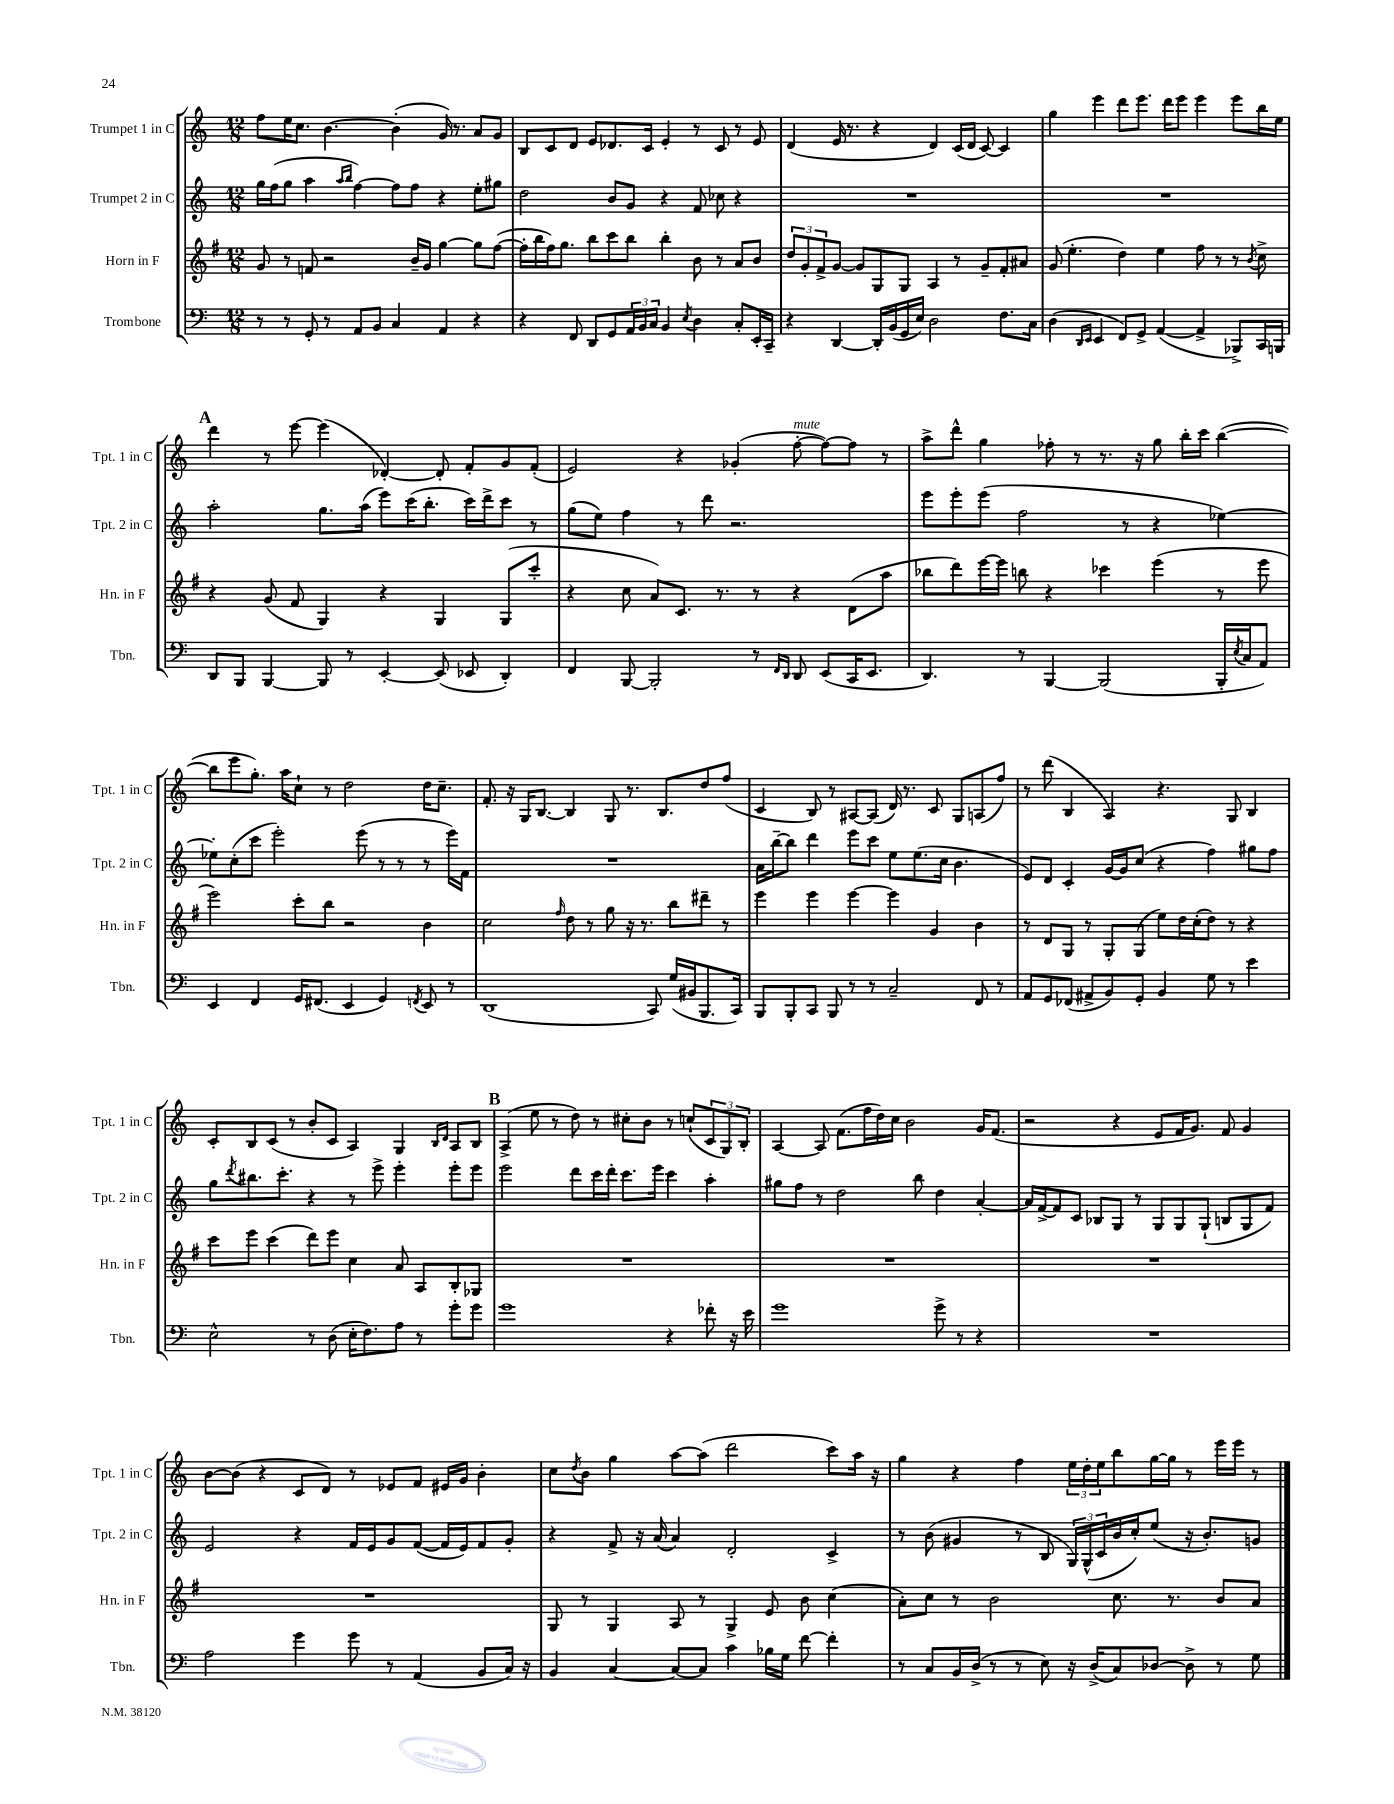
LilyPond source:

<<
\new StaffGroup <<
\new Staff = "s0" \with { instrumentName = "Trumpet 1 in C" shortInstrumentName = "Tpt. 1 in C" } {
    \clef treble \key c \major \numericTimeSignature \time 12/8
    f''8 e''16 c''8. b'4.~ b'4-.( g'16) r8. a'8 g'8 |
    b8 c'8 d'8 e'8 des'8. c'16 e'4-. r8 c'8 r8 e'8 |
    d'4( e'16 r8. r4 d'4) c'16( d'16 c'8~) c'4 |
    g''4 e'''4 d'''8 e'''8. d'''16 e'''8 e'''4 e'''8 b''16 e''16 |
    \mark \markup { \bold "A" } d'''4 r8 e'''8~ e'''4( des'4~-.) des'8-. f'8-. g'8 f'8-.( |
    e'2) r4 ges'4-.( f''8~-.^\markup { \italic "mute" } f''8~) f''8 r8 |
    a''8-> d'''8-^ g''4 fes''8-. r8 r8. r16 g''8 b''16-. c'''16 b''4~( |
    b''8 e'''8 g''8.-.) a''16 c''8-! r8 d''2 d''16 c''8.-- |
    f'8.-. r16 g16 b8.~ b4 g8 r8. b8. d''8 f''8( |
    c'4 b8) r8 ais8~ ais8( d'16) r8. c'8 g8 a8( f''8) |
    r8 d'''8( b4 a4) r4. g8 b4 |
    c'8-. b8 c'8( r8 b'8-. c'8 a4) g4 \grace { b16 d'16 } a8 b8 |
    \mark \markup { \bold "B" } a4->( e''8 r8 d''8) r8 cis''8-. b'8 r8 c''8-!( \tuplet 3/2 { c'8 g8) b8-. } |
    a4~ a8 f'8.( f''16 d''16) c''16 b'2 g'16 f'8.( |
    r2 r4 e'8 f'16 g'8.) f'8 g'4 |
    b'8~ b'8( r4 c'8 d'8) r8 ees'8 f'8 eis'16 g'16 b'4-. |
    c''8 \acciaccatura { d''8 } b'8 g''4 a''8~ a''8( d'''2 c'''8) a''16 r16 |
    g''4 r4 f''4 \tuplet 3/2 { e''16 d''16-. e''16 } b''8 g''16~ g''16 r8 e'''16 e'''16 r8 \bar "|." |
}
\new Staff = "s1" \with { instrumentName = "Trumpet 2 in C" shortInstrumentName = "Tpt. 2 in C" } {
    \clef treble \key c \major \numericTimeSignature \time 12/8
    g''16 f''16( g''8 a''4 \grace { a''16 b''16 } f''4~) f''8 f''8 r4 e''8-. gis''8 |
    d''2 b'8 g'8 r4 f'8 ces''8 r4 |
    R1. |
    R1. |
    \mark \markup { \bold "A" } a''2-. g''8. a''16( e'''8) c'''16( b''8.-. c'''16) d'''16-> c'''8 r8 |
    g''8( e''8) f''4 r8 d'''8 r2. |
    e'''8 e'''8-. e'''8( f''2 r8 r4 ees''4~) |
    ees''8-. c''8-.( c'''8 e'''2-.) e'''8( r8 r8 r8 e'''16) f'16 |
    R1. |
    a'16 b''16~-- b''8 d'''4 e'''8 c'''8 e''8 e''8.( c''16 b'4. |
    e'8) d'8 c'4-. g'16~ g'16 c''8( r4 f''4) gis''8 f''8 |
    g''8 \acciaccatura { d'''8 } bis''8. c'''8.-. r4 r8 e'''8-> e'''4-. e'''8-. e'''8 |
    \mark \markup { \bold "B" } e'''2 d'''8 c'''16 d'''16-. c'''8. e'''16 c'''4 a''4-. |
    gis''8 f''8 r8 d''2 b''8 d''4 a'4~-. |
    a'16 f'16~-> f'8 c'8 bes8 g8 r8 g8 g8 g8-!( b8 g8 f'8) |
    e'2 r4 f'16 e'16 g'8 f'8~( f'16 e'16) f'8 g'8-. |
    r4 f'8-> r16 a'16( a'4) d'2-. c'4-> |
    r8 b'8( gis'4 r8 b8 \tuplet 3/2 { g16) g16-^( c'16 } b'16 c''16-.) e''8( r16 b'8.-.) g'8 \bar "|." |
}
\new Staff = "s2" \with { instrumentName = "Horn in F" shortInstrumentName = "Hn. in F" } {
    \clef treble \key g \major \numericTimeSignature \time 12/8
    g'8 r8 f'8 r2 b'16-- g'16 g''4~ g''8 fis''8~( |
    fis''16-. b''16 fis''16) g''8. b''8 c'''8 b''8 b''4-. b'8 r8 a'8 b'8 |
    \tuplet 3/2 { d''8 g'8-. fis'8-> } g'8~ g'8 g8 g8 a4 r8 g'8-- fis'8-. ais'8 |
    g'8( e''4.-. d''4) e''4 fis''8 r8 r8 \acciaccatura { b'8 } c''8-> |
    \mark \markup { \bold "A" } r4 g'8( fis'8 g4) r4 g4 g8( c'''8-. |
    r4 c''8 a'8) c'8. r8. r8 r4 d'8( a''8 |
    bes''8 d'''8) e'''16~ e'''16 b''8 r4 ces'''4 e'''4( r8 e'''8 |
    e'''2) c'''8-. b''8 r2 b'4 |
    c''2 \grace { fis''16 } d''8 r8 g''8 r16 r8. b''8 dis'''8-- r8 |
    e'''4 e'''4 e'''4~ e'''4 g'4 b'4 |
    r8 d'8 g8 r8 g8-. g8( e''8) d''16 c''16-.( d''8) r8 r4 |
    c'''8 e'''8 c'''4( d'''8) e'''8 c''4 a'8 a8 b8-. ges8 |
    \mark \markup { \bold "B" } R1. |
    R1. |
    R1. |
    R1. |
    g8 r8 g4 a8 r8 g4-> e'8 b'8 c''4( |
    a'8-.) c''8 r8 b'2 c''8. r8. b'8 a'8 \bar "|." |
}
\new Staff = "s3" \with { instrumentName = "Trombone" shortInstrumentName = "Tbn." } {
    \clef bass \key c \major \numericTimeSignature \time 12/8
    r8 r8 g,8-. r8 a,8 b,8 c4 a,4 r4 |
    r4 f,8 d,8 g,8 \tuplet 3/2 { a,16 b,16 c16 } b,4 \acciaccatura { e8 } d4 c8-. e,16-. c,16-- |
    r4 d,4~ d,16-. b,16( g,16 e16) d2 f8. c16 |
    d4( \grace { d,16 e,16 } e,4 f,8) g,8-> a,4~( a,4-> bes,,8->) c,16 b,,16 |
    \mark \markup { \bold "A" } d,8 b,,8 b,,4~ b,,8 r8 e,4~-. e,8( ees,8 d,4-.) |
    f,4 b,,8~ b,,2-. r8 \grace { f,16 d,16 } d,8 e,8( c,16 e,8. |
    d,4.) r8 b,,4~ b,,2( b,,16-. \acciaccatura { e8 } c16 a,8) |
    e,4 f,4 g,16 fis,8.( e,4 g,4) \acciaccatura { f,8 } e,8 r8 |
    d,1( c,8) g16( bis,16 b,,8. c,16) |
    b,,8 b,,8-. c,8 b,,8 r8 r8 c2-- f,8 r8 |
    a,8 g,8 fes,8( ais,8-> b,8) g,8-. b,4 g8 r8 e'4 |
    e2-^ r8 d8( e16-. f8.) a8 r8 g'8-. g'8 |
    \mark \markup { \bold "B" } g'1 r4 fes'8-. r16 e'16 |
    g'1 g'8-> r8 r4 |
    R1. |
    a2 g'4 g'8 r8 a,4( b,8 c16) r16 |
    b,4 c4~ c8~ c8 c'4 bes16 g16 f'8~ f'4-. |
    r8 c8 b,16 d16->( r8 r8 e8) r16 d16->( c8) des8~ des8-> r8 g8 \bar "|." |
}
>>
>>
\layout { \context { \Score \remove "Bar_number_engraver" } }
